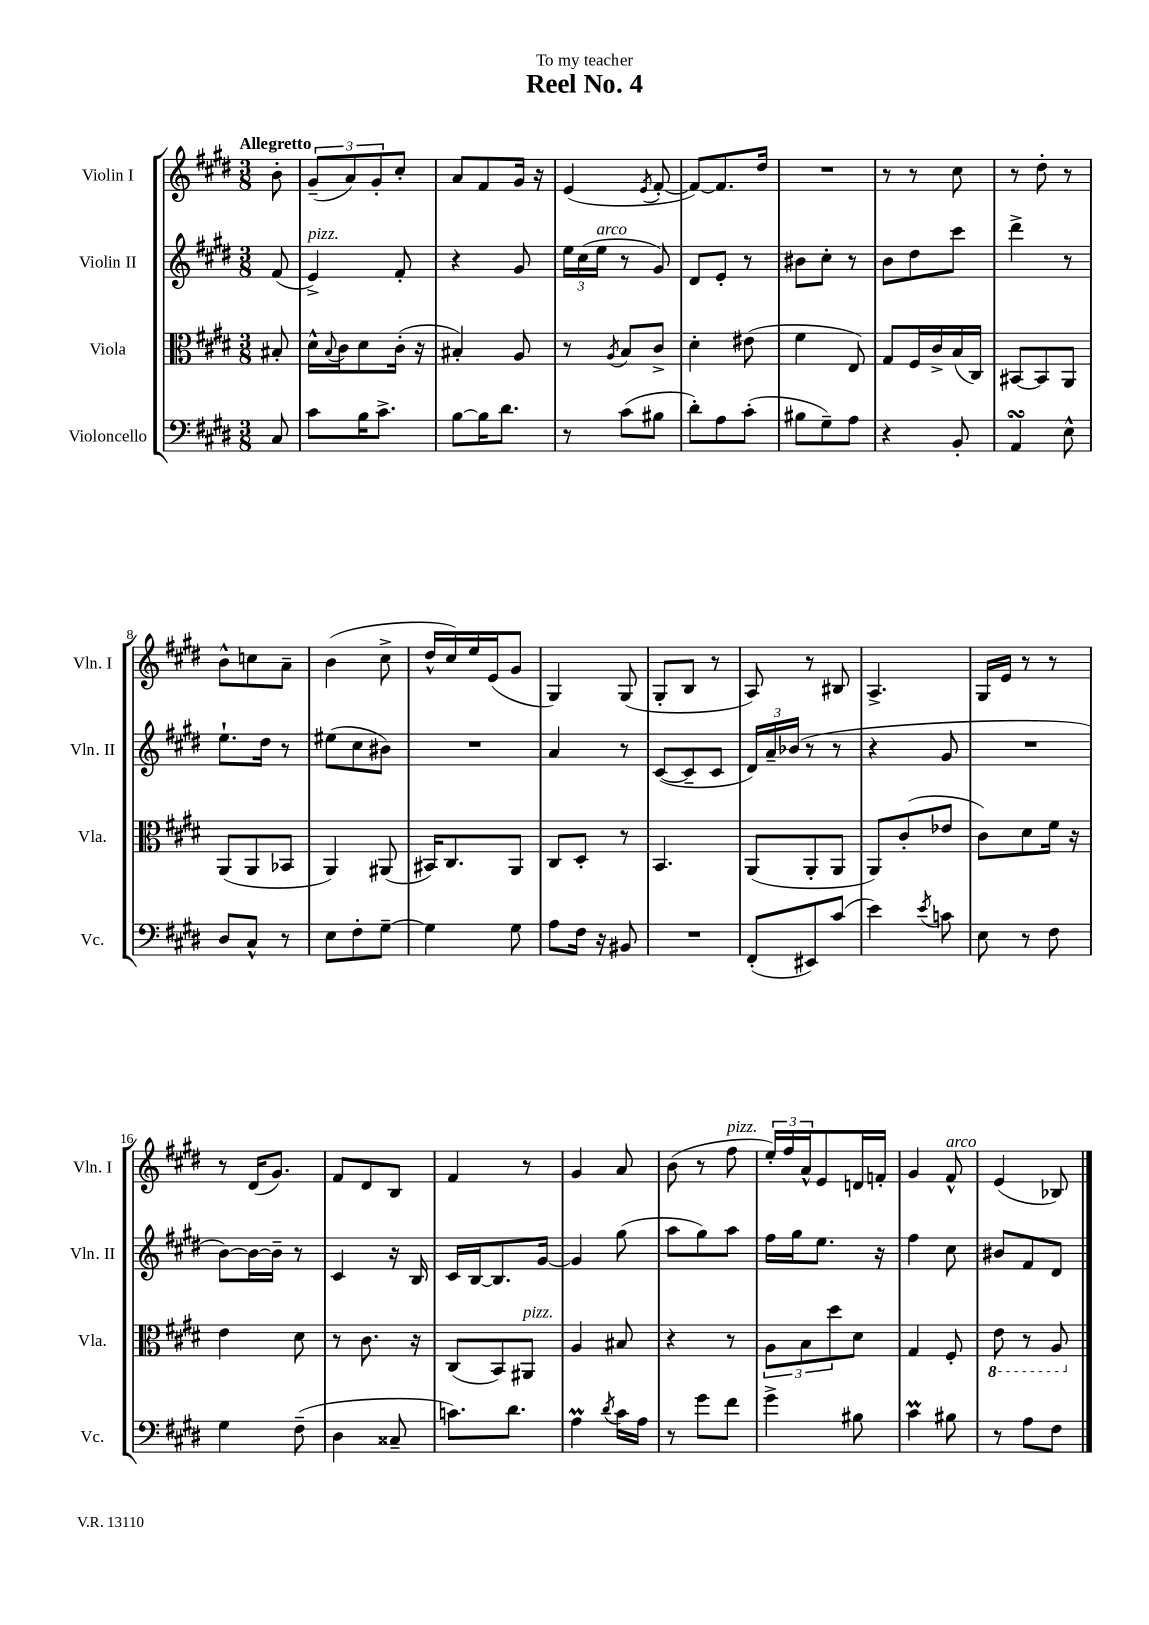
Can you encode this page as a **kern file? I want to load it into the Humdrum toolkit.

**kern	**kern	**kern	**kern
*staff4	*staff3	*staff2	*staff1
*clefF4	*clefC3	*clefG2	*clefG2
*k[f#c#g#d#]	*k[f#c#g#d#]	*k[f#c#g#d#]	*k[f#c#g#d#]
*M3/8	*M3/8	*M3/8	*M3/8
8C#	8B#'	(8f#	8b'
=	=	=	=
8c#	16d#^^	4e^)	(12g#~
.	8qqB	.	.
.	16c#	.	.
.	.	.	12a)
16B	8d#	.	.
.	.	.	12g#'
8.c#^	.	.	.
.	(16c#'	8f#'	8cc#'
.	16r	.	.
=	=	=	=
[8B	4B#')	4r	8a
16B]	.	.	8f#
8.d#	.	.	.
.	8A	8g#	16g#
.	.	.	16r
=	=	=	=
8r	8r	24ee	(4e
.	.	(24cc#	.
.	.	24ee	.
.	8qA	.	.
(8c#	8B	8r	.
.	.	.	8qe
8B#	8c#^	8g#)	[8f#'
=	=	=	=
8d#')	4d#'	8d#	8f#_)
8A	.	8e'	8.f#]
(8c#'	(8e#	8r	.
.	.	.	16dd#
=	=	=	=
8B#	4f#	8b#	4.r
8G#~)	.	8cc#'	.
8A	8E)	8r	.
=	=	=	=
4r	8G#	8b	8r
.	16F#	8dd#	8r
.	16c#^	.	.
8BB'	(16B	8ccc#	8cc#
.	16C#)	.	.
=	=	=	=
4AA	[8BB#	4ddd#^	8r
.	8BB#]	.	8dd#'
8E^^	8AA	8r	8r
=	=	=	=
8D#	(8AA	8.ee`	8b^^
8C#^^	8AA	.	8cc
.	.	16dd#	.
8r	8BB-	8r	8a~
=	=	=	=
8E	4AA)	(8ee#	(4b
8F#'	.	8cc#	.
[8G#~	(8AA#	8b#)	8cc#^
=	=	=	=
4G#]	16BB#)	4.r	16dd#^^
.	8.C#	.	16cc#)
.	.	.	16ee
.	.	.	(16e
8G#	8AA	.	8g#
=	=	=	=
8A	8C#	4a	4G#)
16F#	8D#'	.	.
16r	.	.	.
8BB#	8r	8r	(8G#
=	=	=	=
4.r	4.BB	([8c#	8G#'
.	.	8c#~]	8B
.	.	8c#	8r
=	=	=	=
(8FF#'	(8AA	24d#)	8A)
.	.	24a~	.
.	.	(24b-	.
8EE#)	8AA'	8r	8r
(8c#	8AA	8r	8B#
=	=	=	=
4e)	8AA)	4r	4.A^
.	(8c#'	.	.
8qe	.	.	.
8c	8e-	8g#	.
=	=	=	=
8E	8c#)	4.r	16G#
.	.	.	16e
8r	8d#	.	8r
8F#	16f#	.	8r
.	16r	.	.
=	=	=	=
4G#	4e	[8b)	8r
.	.	16b_	(16d#
.	.	16b~]	8.g#)
(8F#~	8d#	8r	.
=	=	=	=
4D#	8r	4c#	8f#
.	8.c#	.	8d#
8C##~	.	16r	8B
.	16r	16B	.
=	=	=	=
8.c)	(8C#	16c#	4f#
.	.	[16B	.
.	8BB)	8.B]	.
8.d#	.	.	.
.	8AA#	.	8r
.	.	[16g#	.
=	=	=	=
4A	4A	4g#]	4g#
8qd#	.	.	.
16c#	8B#	(8gg#	8a
16A	.	.	.
=	=	=	=
8r	4r	8aa	(8b
8g#	.	8gg#)	8r
8f#	8r	8aa	8ff#
=	=	=	=
4g#^	12A	16ff#	24ee')
.	.	.	24ff#
.	.	16gg#	.
.	12B	.	24a^^
.	.	8.ee	8e
.	12dd#	.	.
8B#	8d#	.	16d
.	.	16r	16f'
=	=	=	=
4c#	4G#	4ff#	4g#
8B#	8F#'	8cc#	8f#^^
=	=	=	=
8r	8E	8b#	(4e
8A	8r	8f#	.
8F#	8AA	8d#	8B-)
==	==	==	==
*-	*-	*-	*-
